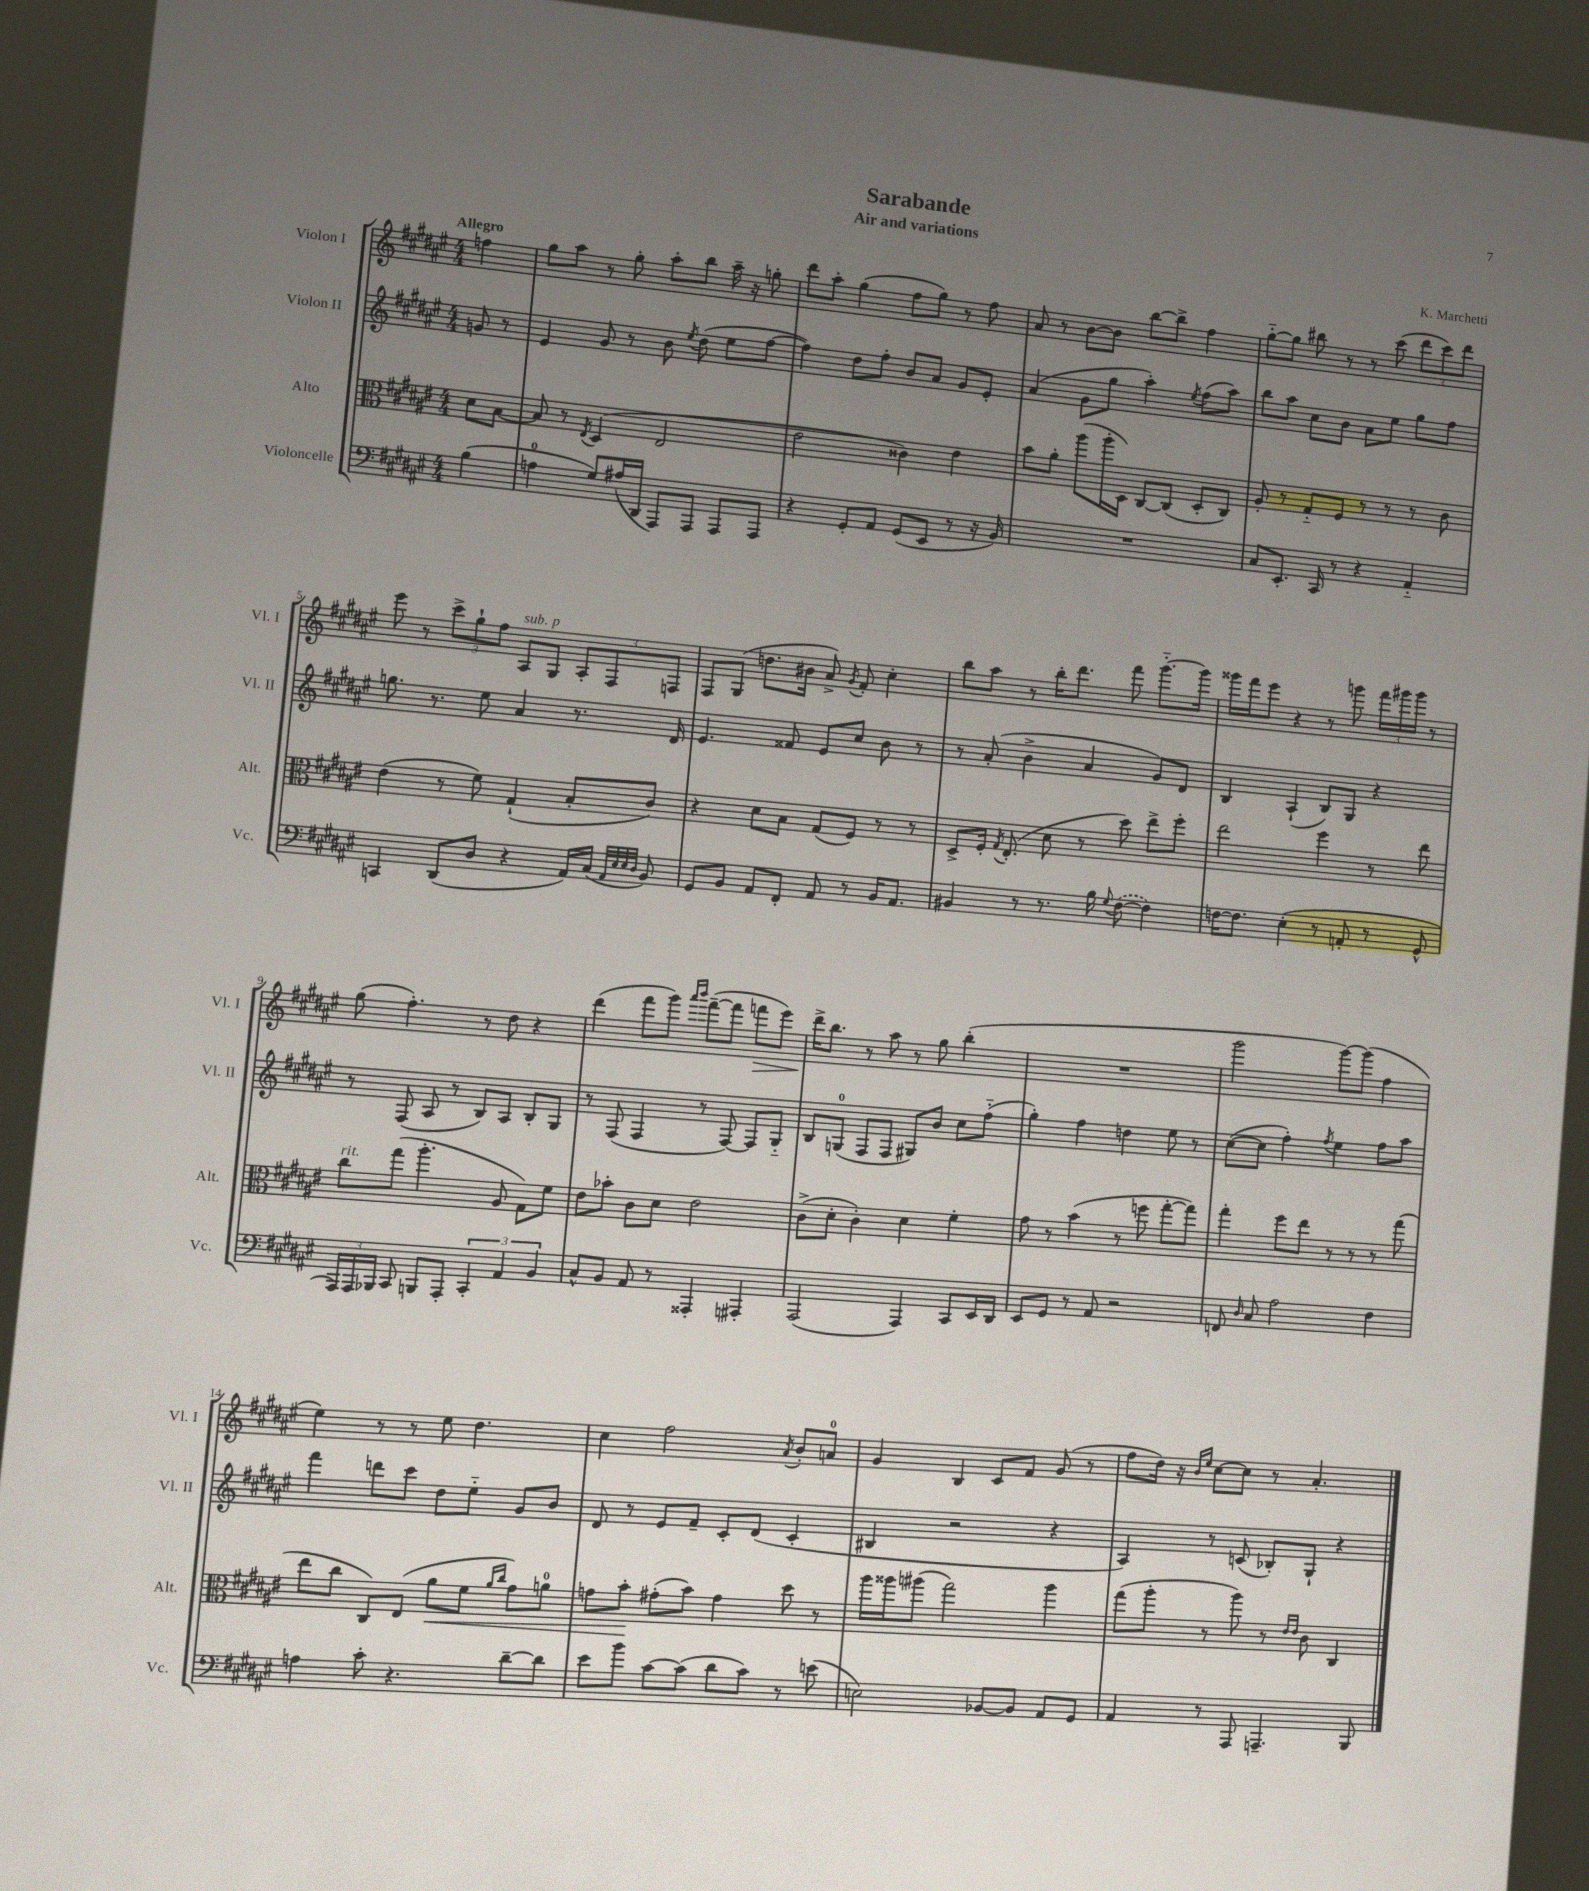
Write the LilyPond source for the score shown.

\header { title = "Sarabande" composer = "K. Marchetti" subtitle = "Air and variations" }
<<
\new StaffGroup <<
\new Staff = "s0" \with { instrumentName = "Violon I" shortInstrumentName = "Vl. I" } {
    \clef treble \key fis \major \numericTimeSignature \time 4/4 \partial 4 \tempo "Allegro"
    \autoBeamOff f''4 |
    gis''8[ ais''8] r8 gis''8-. ais''8[-. b''8] ais''16-- r16 g''8-. |
    dis'''8[ ais''8]-. gis''4( fis''8[ gis''8]) r8 fis''8 |
    ais'8 r8 b'8[~ b'8] b''8[~ b''8]-> fis''4 |
    gis''8[~-_ gis''8] bis''8 r8 r8 cis'''8( \tuplet 3/2 { dis'''8[ cis'''8) dis'''8] } |
    eis'''8 r8 \tuplet 3/2 { cis'''8[-> gis''8-! fis''8] } ais8[^\markup { \italic "sub. p" } gis8] \tuplet 3/2 { ais8[-. fis8 f8] } |
    fis8[ gis8]( d''8.[ bis'16] ais'8->) \acciaccatura { gis'8 } fis'8-. cis''4-. |
    b''8[ ais''8] r8 b''16[-. dis'''8.] fis'''8 gis'''8.[~-_ gis'''16] |
    gisis'''16[ fis'''16 eis'''8] r4 r8 g'''8 \tuplet 3/2 { fis'''16[ gis'''16 gis'''16] } r8 |
    gis''8( fis''4.-.) r8 dis''8 r4 |
    dis'''4( fis'''8[ gis'''8]) \grace { ais'''16[ b'''16] } fis'''8[~--( fis'''8] f'''8[\> eis'''8]) |
    dis'''16[->\! b''8.] r8 ais''8 r8 gis''8 b''4-.( |
    R1 |
    gis'''2 gis'''8[~) gis'''8]( fis''4 |
    eis''4) r8 r8 eis''8 dis''4. |
    cis''4 fis''2 \acciaccatura { ais'8 } b'8[-. a'8]-0 |
    gis'4 b4 cis'8[ fis'8] gis'8( r8 |
    fis''8[ dis''16]) r16 \grace { b'16[ eis''16] } cis''8[~ cis''8] r8 ais'4.-. \bar "|." |
}
\new Staff = "s1" \with { instrumentName = "Violon II" shortInstrumentName = "Vl. II" } {
    \clef treble \key fis \major \numericTimeSignature \time 4/4 \partial 4
    \autoBeamOff g'8 r8 |
    eis'4 gis'8 r8 b'8 \acciaccatura { eis''8 } dis''8( eis''8[ fis''8]~ |
    fis''4) dis''8[ fis''8]-. b'8[ ais'8] gis'8[ eis'8]-. |
    ais'4( gis'8[ gis''8] ais''4-.) \acciaccatura { eis''8 } fis''8[( ais''8]) |
    b''8[ ais''8] cis''8[ b'8] ais'8[ eis''8] gis''8[ fis''8] |
    g''8. r8. eis''8 ais'4 r8. dis'16 |
    eis'4. fisis'8 eis'8[ cis''8] b'8 r8 |
    r8 ais'8-.( b'4-> ais'4 gis'8[) dis'8] |
    b4 ais4-!( b8[) gis8] r4 |
    r8 fis8( ais8 r8 b8[) ais8] b8[-. gis8] |
    r8 fis8( fis4 r8 fis8~) fis8[ gis8]-_ |
    b8[ g8]-0( fis8[ fis8] gis8[) b'8] cis''8[ fis''8]-_( |
    gis''4-.) fis''4 d''4 eis''8 r8 |
    cis''8[~( cis''8] fis''4-.) \acciaccatura { fis''8 } eis''4 fis''8[ ais''8] |
    fis'''4 d'''8[ cis'''8] dis''8[ eis''8]-_ gis'8[ b'8] |
    dis'8 r8 eis'8[ fis'8]-- cis'8[-. dis'8]( cis'4-. |
    bis4 r2 r4 |
    ais4) r8 c'8( bes8[-.) gis8]-! r4 \bar "|." |
}
\new Staff = "s2" \with { instrumentName = "Alto" shortInstrumentName = "Alt." } {
    \clef alto \key fis \major \numericTimeSignature \time 4/4 \partial 4
    \autoBeamOff dis'8[ b8]~ |
    b8 r8 \acciaccatura { eis8 } dis4( eis2 |
    eis'2 cisis'4) eis'4 |
    b'8[ ais'8]-. ais''8[( ais''16-. dis16]) cis8[~ cis8]( dis8[-. cis8]) |
    ais8-. r8 gis8[-_ fis8] r8 r8 r8 cis'8 |
    eis'4( r8 fis'8) gis4-!( b8[-. cis'8]) |
    r4 dis'8[ b8] gis8[( fis8]) r8 r8 |
    dis8[-> fis16]-. \acciaccatura { gis8 } eis8.-.( dis'8 r8 dis''8) eis''8[-> fis''8]-. |
    eis''2 fis''4 r8 eis''8 |
    cis''8[^\markup { \italic "rit." } gis''8]( ais''4.-. ais8 gis8[) fis'8] |
    eis'8[ bes'8]-. cis'8[ dis'8] eis'2 |
    cis'8[->( dis'8]-. cis'4-.) dis'4 fis'4-. |
    gis'8 r8 b'4( r8 f''8 gis''8[~-. gis''8]) |
    gis''4-. fis''8[ eis''8] r8 r8 r8 gis''8( |
    eis''8[ cis''8] cis8[) eis8]( ais'8[\< fis'8] \grace { ais'16[ cis''16] } gis'8[) a'8]-0 |
    g'8[ b'8]-.\! gis'8[-.( b'8]) gis'4 dis''8 r8 |
    ais''16[ aisis''16 ais''8]( gis''2) ais''4 |
    gis''8[( ais''8]-. r8 ais''8) r8 \grace { eis'16[ eis'16] } cis'8 cis4 \bar "|." |
}
\new Staff = "s3" \with { instrumentName = "Violoncelle" shortInstrumentName = "Vc." } {
    \clef bass \key fis \major \numericTimeSignature \time 4/4 \partial 4
    \autoBeamOff b4( |
    a4-0 gis8[) ais16( dis,16] ais,,8[) ais,,8] ais,,8[ ais,,8] |
    r4 gis,8[-. ais,8] gis,8[( eis,8] r8 r16 b,16) |
    R1 |
    cis8[ eis,8.]-. cis,16 r8 r4 ais,4-_ |
    c,4 dis,8[( dis8] r4 ais,16[) cis16]( \grace { ais,32[ eis32 eis32 dis32] } b,8) |
    gis,8[ b,8] ais,8[ fis,8]-. ais,8 r8 b,16[ ais,8.] |
    bis,4 r8 r8. b16 \appoggiatura { gis8 } \once \slurDashed fis8~( fis4) |
    f16[~ f8.] eis4-.( r8 a,8-. r8 gis,8-^ |
    \tuplet 3/2 { ais,,16[) ais,,16 bes,,16] } cis,8 b,,8[ ais,,8]-. \tuplet 3/2 { cis,4-. ais,4 b,4 } |
    cis8[-^ b,8] ais,8 r8 aisis,,4-. ais,,4-. |
    ais,,2( ais,,4) cis,8[ eis,16 dis,16] |
    eis,8[ gis,8] r8 ais,8 r2 |
    f,8 \grace { dis16 } cis8 ais2 fis4 |
    a4 cis'8-. r4. dis'8[~-- dis'8] |
    eis'8[ b'8] cis'8[~ cis'8]( dis'8[ cis'8]) r8 e'8( |
    e2) bes,8[~ bes,8] ais,8[ gis,8] |
    ais,4 r8 ais,,8 a,,4.-- b,,8 \bar "|." |
}
>>
>>
